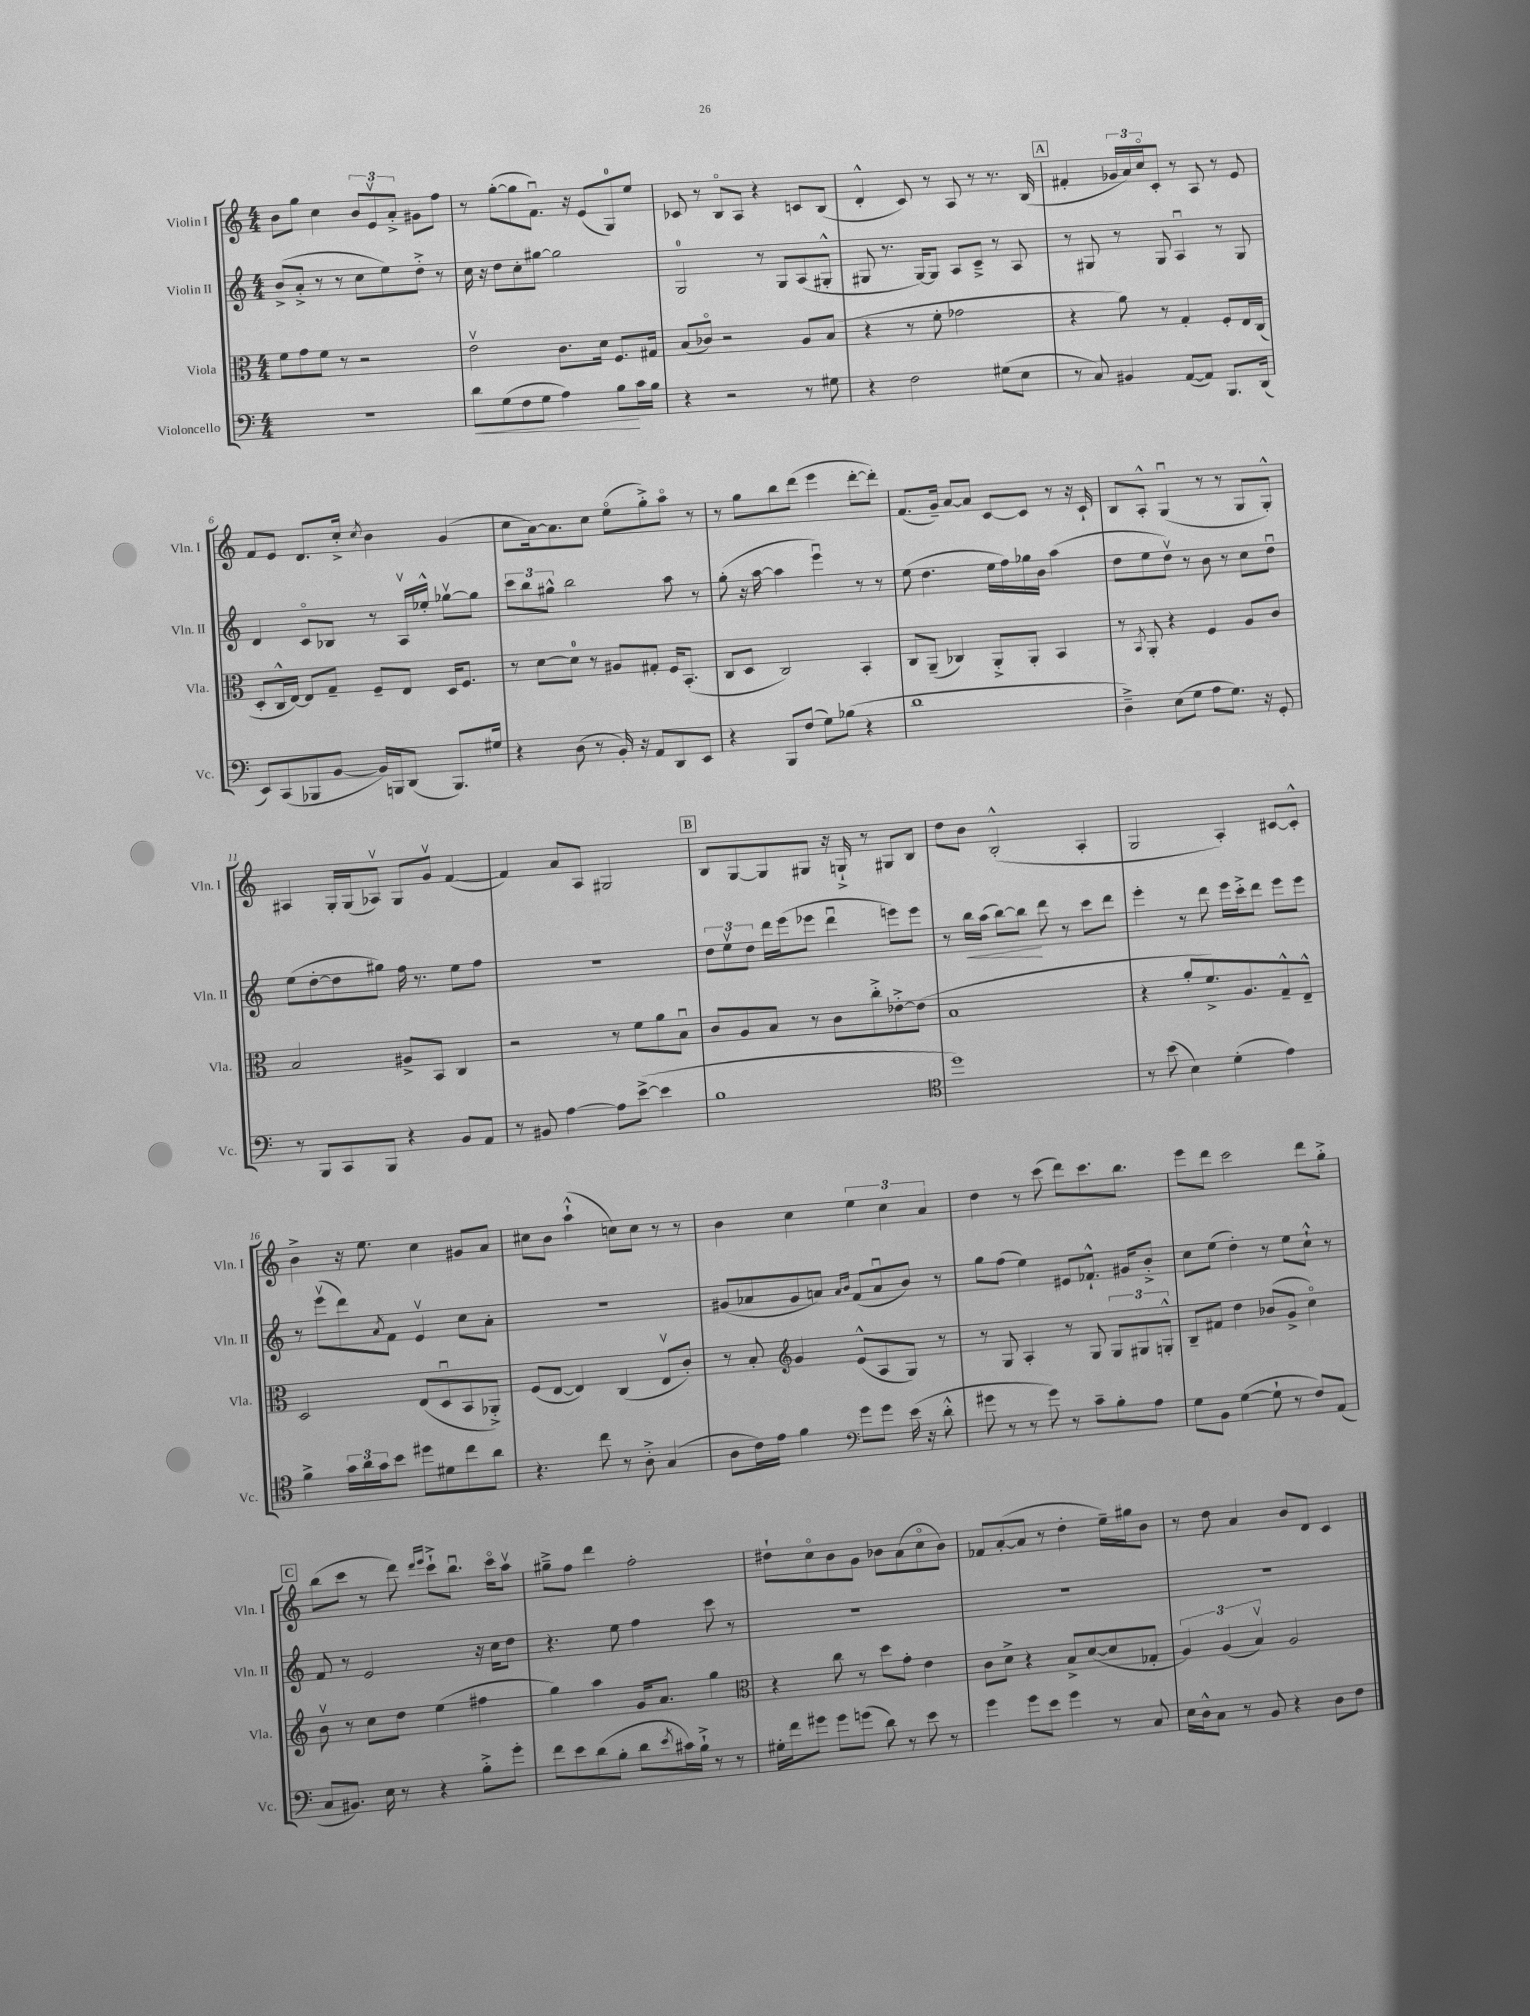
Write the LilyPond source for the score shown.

<<
\new StaffGroup <<
\new Staff = "s0" \with { instrumentName = "Violin I" shortInstrumentName = "Vln. I" } {
    \clef treble \key c \major \numericTimeSignature \time 4/4
    b'8 g''8 c''4 \tuplet 3/2 { b'8 e'8\upbow a'8-.-> } gis'8 f''8 |
    r8 g''8~-.( g''8 f'8.\downbow) r16 e'8( g8-0) e''8 |
    ces'8 r8 b8\flageolet a8 r4 c'8 b8( |
    d'4-.-^ c'8) r8 a8 r8 r8. b16( |
    \mark \markup { \box "A" } fis'4-. \tuplet 3/2 { ges'16 a'16) c''16\flageolet } c'8-. r8 a8 r8 e'8 |
    f'8 e'8 d'8. c''16-.-> \acciaccatura { c''8 } b'4 g'4( |
    c''8 a'16~) a'8. c''8 e''8\flageolet( g''8-.->) a''8\flageolet r8 |
    r8 g''8 b''8 d'''8( e'''4 d'''8~-. d'''8-.) |
    f'8.( g'16--) a'8~ a'8 c'8~ c'8 r8 r16 c'16-! |
    b8 a8-.-^ g4\downbow( r8 r8 g8 g8-.-^) |
    ais4 g16-. g16( aes8\upbow) g8 g'8\upbow f'4~( |
    f'4) a'8 a8 gis2 |
    \mark \markup { \box "B" } b8 g8~ g8 gis8 r16 g16-!-> r8 gis8 b8 |
    d''8 b'8 b2-.-^( a4-. |
    g2 a4-.) cis'8~ cis'8-.-^ |
    b'4-> r16 e''8. c''4 gis'8 a'8 |
    cis''8 b'8 a''4-!-^( c''8) c''8 r8 r8 |
    b'4 c''4 \tuplet 3/2 { e''4 c''4 a'4 } |
    d''4 r8 c'''8( d'''8) c'''8. b''8. |
    e'''8 d'''8 c'''2 d'''8 g''8-.-> |
    \mark \markup { \box "C" } b''8( c'''8 r8 d'''8) \grace { d'''16 e'''16 } c'''8-!-> b''8.\downbow c'''16\flageolet a''8\upbow |
    gis''8---> f''8 d'''4 f''2-. |
    dis''8-! c''8\flageolet b'8 g'8 bes'8 a'8( c''8\flageolet bes'8) |
    fes'8 a'8~-.( a'8 r8 d''4-. e''16--) gis''16 b'8 |
    r8 d''8 a'4 b'8 d'8 c'4 \bar "|." |
}
\new Staff = "s1" \with { instrumentName = "Violin II" shortInstrumentName = "Vln. II" } {
    \clef treble \key c \major \numericTimeSignature \time 4/4
    b'8->( a'8-.-> r8 r8 c''8 e''8) d''8-.-> r8 |
    c''16 r16 d''8 c''8-. gis''8~ gis''2 |
    g2-0 r8 g8 a8( gis8-.-^ |
    gis8 r8. gis16~) gis8 a8 c'8---> r8 a8 |
    \mark \markup { \box "A" } r8 gis8 r8 gis8 a4\downbow r8 gis8 |
    d'4 c'8\flageolet bes8 r8 a16\upbow ees''16-.-^ ges''8~\upbow ges''8 |
    \tuplet 3/2 { c'''8 b''8 gis''8-^ } b''2 a''8 r8 |
    g''8-.( r16 a''16~ a''4 e'''4\downbow) r8 r8 |
    e''8( d''4. e''16 f''16) ges''16 b'16 a''4( |
    d''8 e''8 d''8\upbow) r8 b'8 r8 c''8 d''8\downbow |
    e''8( d''8~-. d''8 gis''8) f''16 r8. e''8 f''8 |
    r1 |
    \mark \markup { \box "B" } \tuplet 3/2 { d''8 e''8\upbow d''8 } d'''16 e'''16( ees'''8 d'''4\downbow e'''8) e'''8 |
    r8 b''16\< a''16( b''8~) b''8\! d'''8 r8 c'''8 d'''8 |
    e'''4-. r8 d'''8 e'''16 c'''16-.-> d'''8 e'''8 e'''8 |
    r8 e'''8\upbow( d'''8) \acciaccatura { a'8 } f'8 e'4\upbow c''8 a'8-. |
    R1 |
    gis'8( aes'8 gis'8 a'8) \grace { a'16 b'16 } f'8( a'8\downbow b'8) r8 |
    g''8 f''8( e''4) eis'8 fes'8.-!-^ gis'16 b'8-.-> |
    c''8 e''8( d''4-.) r8 e''8 c''8-!-^ r8 |
    \mark \markup { \box "C" } f'8 r8 e'2 r16 c''16 d''8 |
    r4. e''8 f''4 c'''8 r8 |
    R1 |
    R1 |
    R1 \bar "|." |
}
\new Staff = "s2" \with { instrumentName = "Viola" shortInstrumentName = "Vla." } {
    \clef alto \key c \major \numericTimeSignature \time 4/4
    f'8 g'8 f'8 r8 r2 |
    e'2\upbow c'8. d'16 f8. gis16 |
    b8( ces'8\flageolet) r2 a8 b8( |
    r4 r8 f'8-. ges'2 |
    \mark \markup { \box "A" } r4 a'8) r8 g4-. f8-. e16 c16( |
    d8-. c16-^ e16~) e8 g8-- f8-- e8 d16 f8. |
    r8 d'8~ d'8-0 r8 ais8 gis8-. f16 b,8.-.( |
    c8 d8 c2) b,4-. |
    c8 a,8--( ces4) a,8-.-> a,8-. b,4 |
    r8 \acciaccatura { b,8 } a,8-. r4 f4 a8 c'8 |
    b2 ais8-> b,8 c4 |
    r2 r8 f'8 a'8 b8\downbow |
    \mark \markup { \box "B" } c'8 a8 b8 r8 c'8 c''8-.-> ees'8~-.-> ees'8( |
    b1 |
    r4 a'8-. f'8.->) a8. g8---^ e8---^ |
    d2 e8( d8\downbow b,8 aes,8-.->) |
    f8( e8~ e4) c4( e8\upbow c'8-.) |
    r8 b8-. \clef treble g'4 e'8-^( a8 g8) r8 |
    r8 g8 a4-. r8 g8 \tuplet 3/2 { g8 gis8 g8-.-^ } |
    b8-- fis'8 d''4 bes'8( g'8-> c''4\flageolet) |
    \mark \markup { \box "C" } b'8\upbow r8 c''8 d''8 e''4( fis''4 |
    g''4) a''4 g'16 a'8. g''4 |
    \clef alto r4 c''8 r8 d''8 g'8-. e'4 |
    c'8 d'8-> r4 b8-> d'8~( d'8 ges8-. |
    \tuplet 3/2 { a4) a4( b4\upbow) } a2 \bar "|." |
}
\new Staff = "s3" \with { instrumentName = "Violoncello" shortInstrumentName = "Vc." } {
    \clef bass \key c \major \numericTimeSignature \time 4/4
    R1 |
    d'8\< g8( f8 g8 a4) b8\! c'16 b16 |
    r4 r2 r8 gis8 |
    r4 f2 gis8( e8 |
    \mark \markup { \box "A" } r8 c8) bis,4 a,8~( a,8) b,,8. d,16( |
    e,8) c,8( bes,,8 b,8~ b,16) b,,16 d,8( b,,8.) gis16 |
    r4 d8( r8 b,16-.) r16 a,8 d,8 e,8 |
    r4 b,,8 f8( g8) bes8( r4 |
    d'1 |
    d4--->) e8( g8 a8 g8.) r16 g,8-. |
    r8 b,,8 c,8 b,,8 r4 b,8 a,8 |
    r8 bis,8 a4~ a8 e'8~->( e'4 |
    \mark \markup { \box "B" } b1 |
    \clef tenor d''1) |
    r8 b'8( b4) d'4-.( e'4) |
    f'4-> \tuplet 3/2 { g'16 a'16 g'16 } b'8 dis''8 dis'8 c''8 a'8 |
    r4. c''8 r8 a8-.-> g4( |
    a8 c'16) e'16 f'4 \clef bass g'8 g'8 e'16( r16 d'8-.-^ |
    gis'8 r8 r8 gis'8) r8 c'8-- b8-. a8 |
    g8 b,8 g4~( g8-! r8 f8) a,8( |
    \mark \markup { \box "C" } c8 bis,8.) e16 r8 r4 b8-.-> g'8-. |
    f'8 e'8 d'8( b8-. d'8 \acciaccatura { e'8 } cis'16) b16-!-> r8 r8 |
    gis16-. f'16 gis'8 gis'8 g'8( d'8) r8 e'8 r8 |
    g'4 g'8 e'8 g'4 r8 c8 |
    e16 d16-^ c8 r8 b,8 r4 d8 f8 \bar "|." |
}
>>
>>
